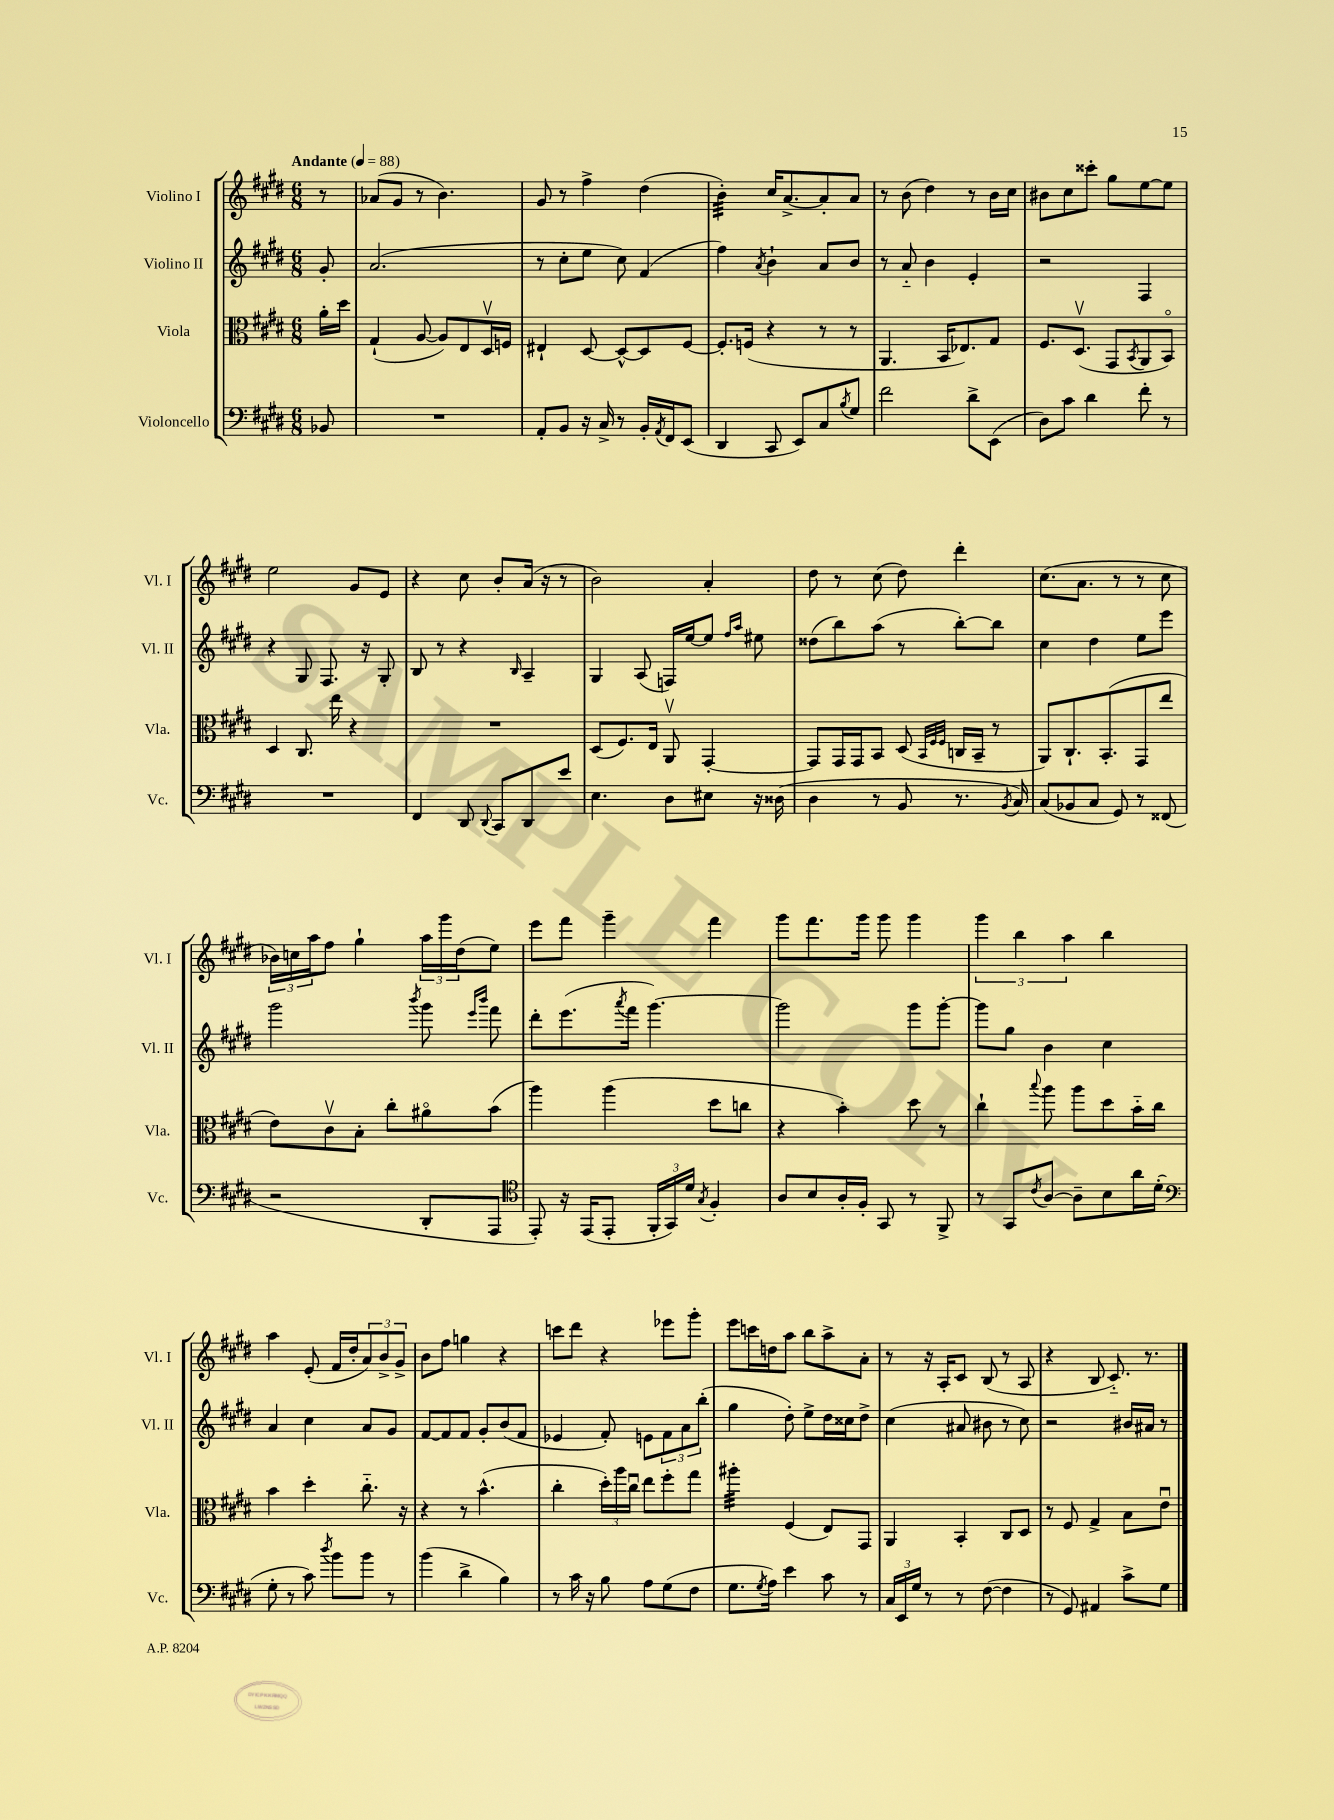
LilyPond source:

<<
\new StaffGroup <<
\new Staff = "s0" \with { instrumentName = "Violino I" shortInstrumentName = "Vl. I" } {
    \clef treble \key e \major \numericTimeSignature \time 6/8 \partial 8 \tempo "Andante" 4 = 88
    r8 |
    aes'8( gis'8 r8 b'4.) |
    gis'8 r8 fis''4-> dis''4( |
    b'4:32-.) cis''16 a'8.~-> a'8-. a'8 |
    r8 b'8( dis''4) r8 b'16 cis''16 |
    bis'8 cis''8 cisis'''8-. gis''8 e''8~ e''8 |
    e''2 gis'8 e'8 |
    r4 cis''8 b'8-. a'16( r16 r8 |
    b'2) a'4-. |
    dis''8 r8 cis''8( dis''8) dis'''4-. |
    cis''8.( a'8. r8 r8 cis''8 |
    \tuplet 3/2 { bes'16) c''16 a''16 } fis''8 gis''4-! \tuplet 3/2 { a''16 gis'''16 dis''16( } e''8) |
    e'''8 fis'''8 gis'''4-- fis'''4 |
    gis'''8 fis'''8. gis'''16 gis'''8 gis'''4 |
    \tuplet 3/2 { gis'''4 b''4 a''4 } b''4 |
    a''4 e'8-.( fis'16 dis''16-. \tuplet 3/2 { a'8) b'8-> gis'8-> } |
    b'8 fis''8 g''4 r4 |
    c'''8 dis'''8 r4 ees'''8 gis'''8-. |
    e'''8 c'''16 d''16 a''8 b''8 a''8-> a'8-. |
    r8 r16 a16-. cis'8 b8( r8 a8 |
    r4 b8 cis'8.-_) r8. \bar "|." |
}
\new Staff = "s1" \with { instrumentName = "Violino II" shortInstrumentName = "Vl. II" } {
    \clef treble \key e \major \numericTimeSignature \time 6/8 \partial 8
    gis'8-. |
    a'2.( |
    r8 cis''8-. e''8 cis''8) fis'4( |
    fis''4) \acciaccatura { a'8 } b'4-! a'8 b'8 |
    r8 a'8-_ b'4 e'4-. |
    r2 fis4 |
    r4 gis8 fis8. r16 gis8-. |
    b8 r8 r4 \grace { b16 } a4-- |
    gis4 a8( f16) e''16~ e''8 \grace { fis''16 a''16 } eis''8 |
    disis''8( b''8) a''8( r8 b''8~-.) b''8 |
    cis''4 dis''4 e''8 e'''8 |
    gis'''2 \acciaccatura { b'''8 } gis'''8 \grace { e'''16 b'''16 } fis'''8 |
    dis'''8-. e'''8.( \acciaccatura { a'''8 } fis'''16 gis'''4.~) |
    gis'''2 gis'''8 gis'''8~-. |
    gis'''8 gis''8 b'4 cis''4 |
    a'4 cis''4 a'8 gis'8 |
    fis'8~ fis'8 fis'8 gis'8-. b'8( fis'8 |
    ees'4 fis'8-.) e'8 \tuplet 3/2 { fis'8 a'8 b''8-.( } |
    gis''4 dis''8-.) e''8-> dis''16 cisis''16 dis''8-> |
    cis''4( ais'8 bis'8 r8 cis''8) |
    r2 bis'16 ais'16 r8 \bar "|." |
}
\new Staff = "s2" \with { instrumentName = "Viola" shortInstrumentName = "Vla." } {
    \clef alto \key e \major \numericTimeSignature \time 6/8 \partial 8
    a'16-. dis''16 |
    gis4-!( a8~ a8) e8 dis16\upbow f16 |
    eis4-! dis8~ dis8~-^ dis8 fis8~ |
    fis8.-. f16( r4 r8 r8 |
    a,4. b,16 ees8.) gis8 |
    fis8. dis8.\upbow( gis,8 \acciaccatura { b,8 } a,8 b,8\flageolet) |
    dis4 cis8. e''16 r4 |
    R2. |
    dis8( fis8.) e16 a,8\upbow gis,4~-. |
    gis,8 gis,16 gis,16 b,8 dis8( \grace { b,32 fis32 fis32 } c16 b,16-- r8 |
    a,8) cis8.-! b,8.-.( gis,8 e''8 |
    e'8) cis'8\upbow b8-. cis''8-. ais'8\flageolet b'8( |
    a''4) a''4( dis''8 c''8 |
    r4 b'4-.) dis''8 r8 |
    cis''4-! \appoggiatura { b''8 } a''8 a''8 dis''8 b'16-_ cis''16 |
    b'4 dis''4-. cis''8.-_ r16 |
    r4 r8 b'4.-^( |
    cis''4-. \tuplet 3/2 { dis''16-.) a''16 cis''16\downbow } e''8 fis''8-. gis''8 |
    ais''4:32-. fis4( e8) gis,8 |
    a,4 b,4-. cis8 dis8 |
    r8 fis8 gis4-> b8 e'8\downbow \bar "|." |
}
\new Staff = "s3" \with { instrumentName = "Violoncello" shortInstrumentName = "Vc." } {
    \clef bass \key e \major \numericTimeSignature \time 6/8 \partial 8
    bes,8 |
    R2. |
    a,8-. b,8 r16 cis16-> r8 b,16-. \acciaccatura { a,8 } fis,16 e,8( |
    dis,4 cis,8 e,8) cis8 \acciaccatura { b8 } gis8 |
    fis'2 dis'8-> e,8( |
    dis8) cis'8 dis'4 fis'8-. r8 |
    R2. |
    fis,4 dis,8 \appoggiatura { dis,8 } cis,8 dis,8 e'8 |
    e4. dis8 eis8 r16 disis16( |
    dis4 r8 b,8 r8. \acciaccatura { b,8 } cis16) |
    cis8( bes,8 cis8 gis,8) r8 fisis,8( |
    r2 dis,8-. a,,8 |
    \clef tenor e,8-.) r16 e,16( e,8-. \tuplet 3/2 { fis,16-. gis,16) dis'16 } \acciaccatura { gis8 } fis4-. |
    a8 b8 a16-. fis16-. gis,8 r8 fis,8-> |
    r8 gis,8 \acciaccatura { cis'8 } a8~ a8-- b8 a'16 dis'16-.( |
    \clef bass gis8-. r8 cis'8) \acciaccatura { dis''8 } b'8 b'8 r8 |
    b'4( dis'4-> b4) |
    r8 cis'16 r16 b8 a8 gis8( fis8 |
    gis8. \acciaccatura { gis8 } a16) e'4 cis'8 r8 |
    \tuplet 3/2 { cis16 e,16 gis16 } r8 r8 fis8~( fis4 |
    r8 gis,8) ais,4 cis'8-> gis8 \bar "|." |
}
>>
>>
\layout { \context { \Score \remove "Bar_number_engraver" } }
